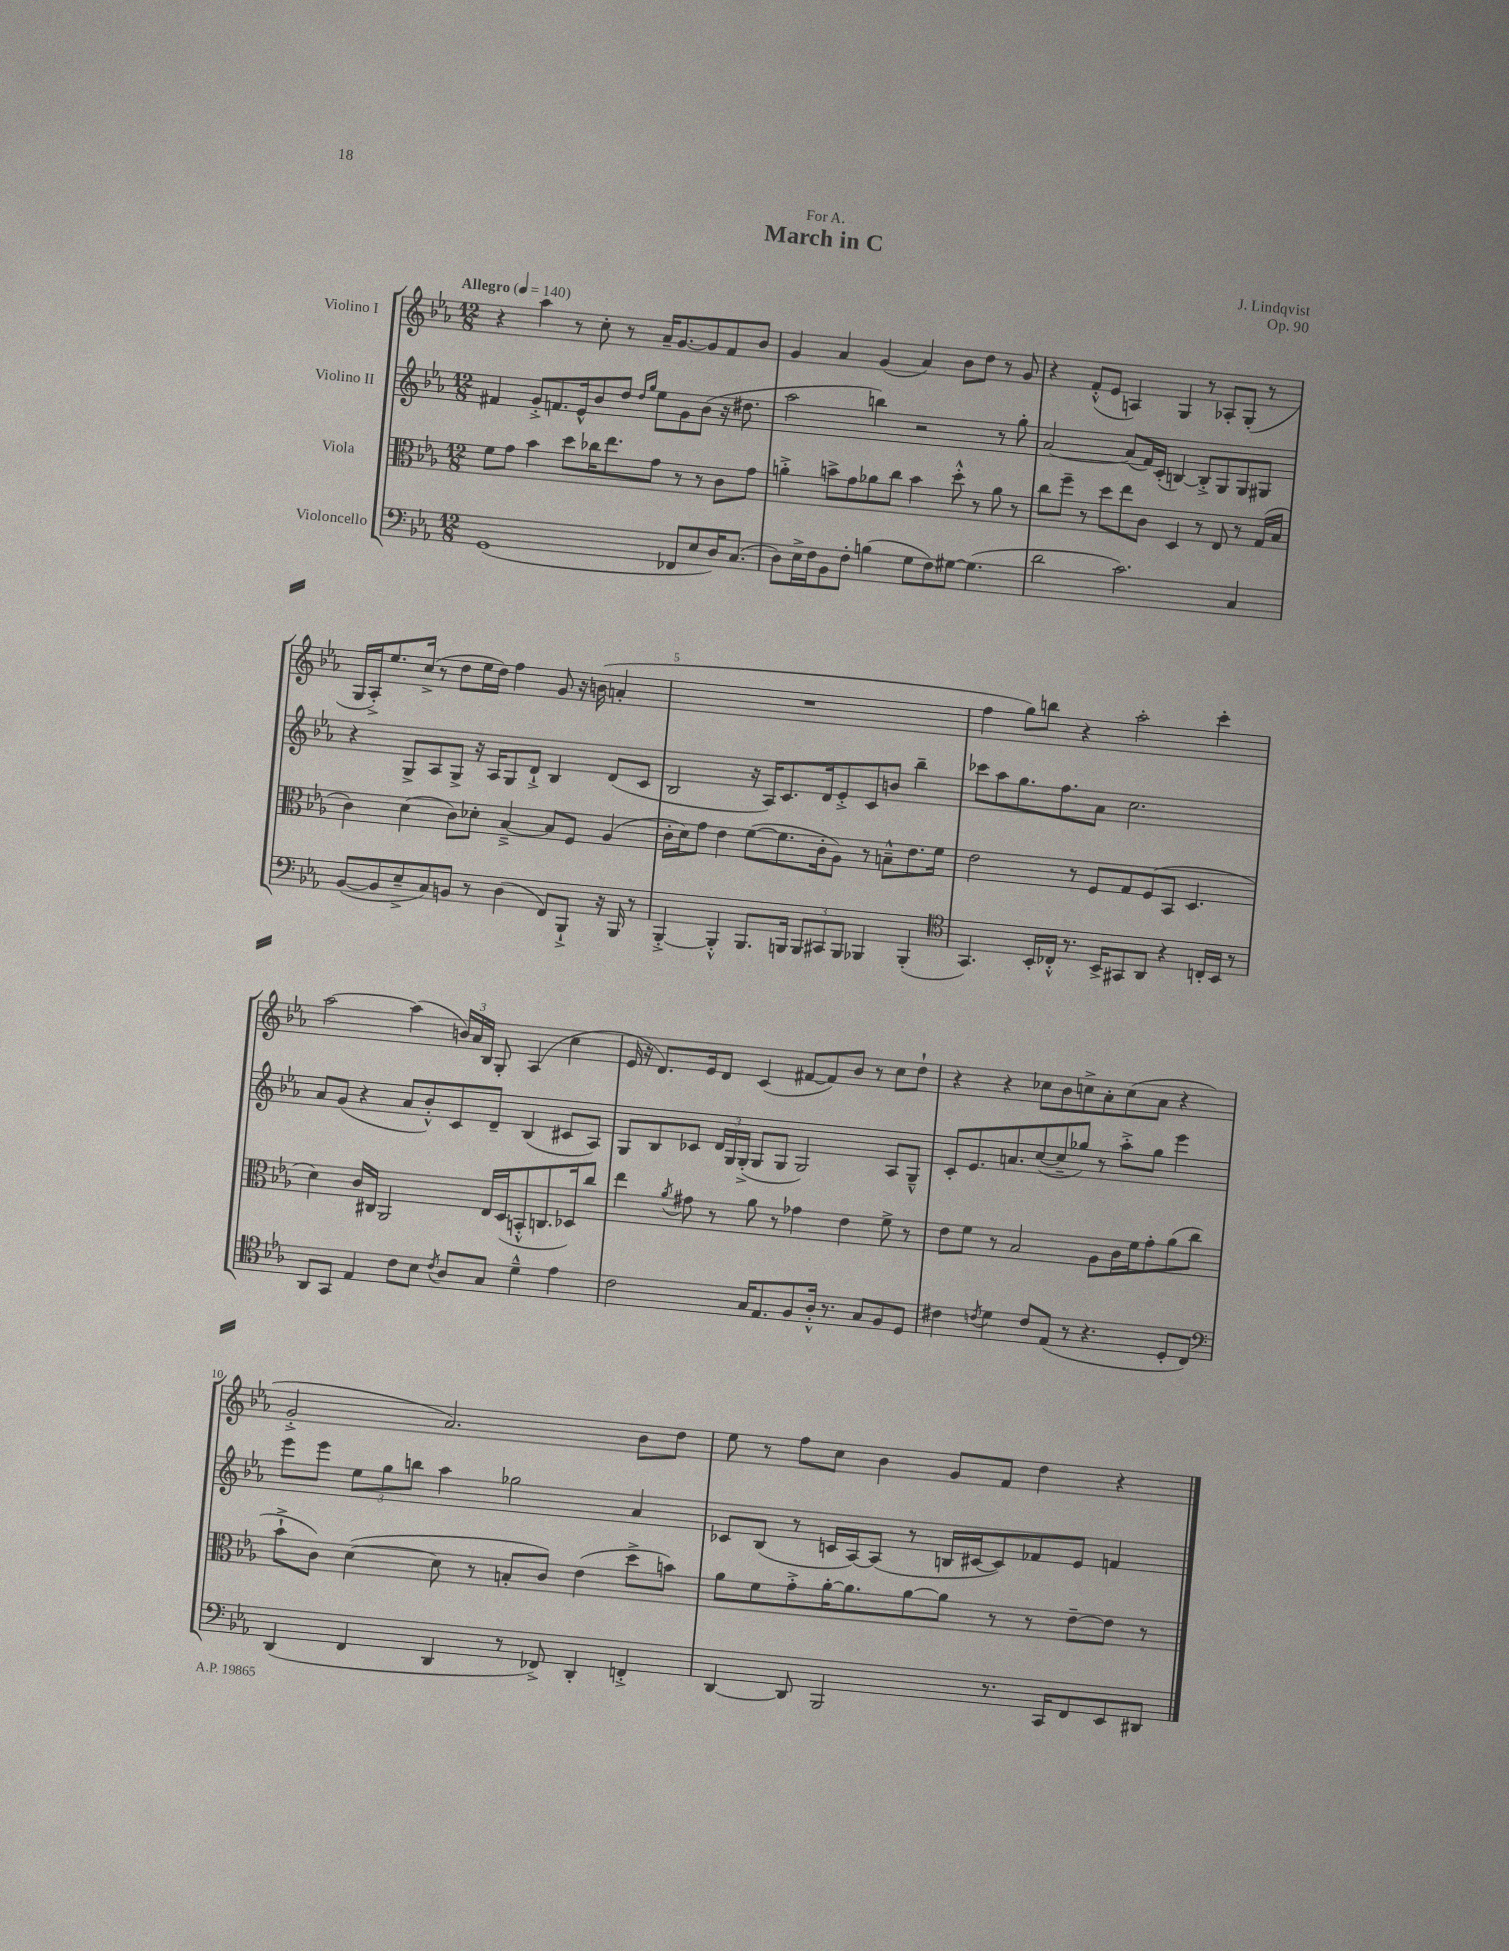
\header { title = "March in C" composer = "J. Lindqvist" dedication = "For A." opus = "Op. 90" }
<<
\new StaffGroup <<
\new Staff = "s0" \with { instrumentName = "Violino I" } {
    \clef treble \key ees \major \numericTimeSignature \time 12/8 \tempo "Allegro" 4 = 140
    \autoBeamOff r4 aes''4 r8 c''8-. r8 aes'16[-- g'8.~ g'8 f'8 bes'8] |
    g'4 aes'4 g'4( aes'4) bes'8[ d''8] r8 g'8 |
    r4 f'8[-.-^( ees'8] a4) g4 r8 aes8[-. g8]-.( r8 |
    g16[ aes16-.->) ees''8. c''16]->( r8 d''8[ ees''16 d''16]) f''4 g'8 r16 b'16( a'4-. |
    R1. |
    f''4 g''8[) b''8] r4 aes''2-. c'''4-. |
    aes''2~ aes''4( \tuplet 3/2 { b'16[) aes'16 bes16] } g8-. aes4( c''4 |
    ees'16 r16 d'8.[) ees'16 d'8] c'4( fis'8[~ fis'8) bes'8] r8 c''8[ d''8]-! |
    r4 r4 ces''8[ bes'8 c''8-> aes'8-. c''8( aes'8] r4 |
    g'2-.-> aes'2.) bes'8[ d''8] |
    ees''8 r8 f''8[ c''8] bes'4 g'8[ f'8] d''4 r4 \bar "|." |
}
\new Staff = "s1" \with { instrumentName = "Violino II" } {
    \clef treble \key ees \major \numericTimeSignature \time 12/8
    \autoBeamOff fis'4 g'8[-.-> f'8. ees'16-^ bes'8 d''8] \grace { d''16[ g''16] } ees''8[ g'8 bes'8]( r16 dis''8. |
    aes''2 b''4) r2 r8 g''8-. |
    aes'2~ aes'8[( f'16) c'16]-.( b4~) b8[-.-> g8 g8 gis8] |
    r4 g8[-> aes8 g8]-> r16 aes16[ g8 d'8]-!-> bes4 d'8[( c'8] |
    bes2 r16 aes16[) c'8. d'16 ees'8-.-> c'8 b'8] bes''4-- |
    ces'''8[ aes''8 g''8. f''8. aes'8] c''2. |
    aes'8[ g'8]( r4 aes'8[ bes'8-.-^) c'8 d'8]-- bes4( cis'8[ aes8]) |
    g8[ bes8 ces'8] \tuplet 3/2 { d'16[ g16 g16]-.->( } g8[ g8] g2) aes8[ g8]---^ |
    c'8[-. ees'8. a'8. c''8~( c''8-- ges''8]) r8 aes''8[-.-> ges''8] ees'''4 |
    ees'''8[ ees'''8] \tuplet 3/2 { ees''8[ g''8 b''8] } aes''4 ges''2 aes'4 |
    ces'8[ bes8]( r8 c'16[ aes16~) aes8]( r8 b16[ cis'16~ cis'8) fes'8 ees'8] f'4 \bar "|." |
}
\new Staff = "s2" \with { instrumentName = "Viola" } {
    \clef alto \key ees \major \numericTimeSignature \time 12/8
    \autoBeamOff f'8[ g'8] bes'4 d''8[ ces''16 ees''8. g'8] r8 r8 c'8[ g'8] |
    a'4-.-> b'8[-> g'8 aes'8 c''8] b'4 d''8-.-^ r8 aes'8 r8 |
    c''8[ f''8]-- r8 d''8[ ees''8 c'8] d4 r8 ees8 r8 g16[( bes16] |
    c'4) d'4( c'8[) des'8]-. bes4~---> bes8[ f8] aes4( |
    c'16[-. d'16) g'8] ees'4 f'8[~( f'8. c'16-. aes8]) r8 b8[---^ ees'8. f'16] |
    ees'2 r8 f8[ g8 f8( bes,8] d4. |
    d'4) c'16[ cis16] aes,2 ees16[ d16( b,8-.-^ c8. des16) c''8] |
    ees''4 \acciaccatura { aes'8 } gis'8 r8 aes'8 r8 ges'4 ees'4 f'8-> r8 |
    ees'8[ f'8] r8 bes2 aes8[ c'16 f'16 g'8-. aes'8( c''8] |
    bes'8[-!-> c'8]) d'4~( d'8 r8 b8[-. c'8]) ees'4( d''8[-> b'8]) |
    aes'8[ f'8 g'8-.-> aes'16~-. aes'8. aes'8~ aes'8] r8 r8 ees'8[~-- ees'8] r8 \bar "|." |
}
\new Staff = "s3" \with { instrumentName = "Violoncello" } {
    \clef bass \key ees \major \numericTimeSignature \time 12/8
    \autoBeamOff g,1( fes,8[ ees8 d16) c8.]( |
    d8[) ees16-> f16 bes,8 f8]-. b4( g8[ f8) gis8]~ gis4.( |
    d'2 c'2.) c4 |
    bes,8[~( bes,8 ees8---> c8) b,8] r8 d4( f,8[) bes,,8]-!-> r16 bes,,16 r8 |
    bes,,4~-.-> bes,,4-.-^ bes,,8.[ b,,16] \tuplet 3/2 { b,,8[ cis,8 b,,8] } bes,,4 bes,,4-.( |
    \clef tenor g,4.) bes,16[-. ces16]-.-^ r8. bes,16[-> gis,8 aes,8] r4 c16[-. bes,16] r8 |
    aes,8[ g,8] ees4 c'8[ bes8] \acciaccatura { c'8 } aes8[ g8] d'4---^ ees'4 |
    c'2 g16[ ees8. f8 aes16]-.-^ r8. g8[ f8 d8] |
    cis'4 \acciaccatura { c'8 } d'4 c'8[ ees8]( r8 r4. d8[-. c8]) |
    \clef bass d,4( f,4 d,4 r8 fes,8->) d,4-. f,4-.-> |
    d,4~ d,8 bes,,2 r8. c,16[ f,8 ees,8 dis,8] \bar "|." |
}
>>
>>
\layout { \context { \Score \override BarNumber.break-visibility = ##(#f #t #t) barNumberVisibility = #(every-nth-bar-number-visible 5) } }
